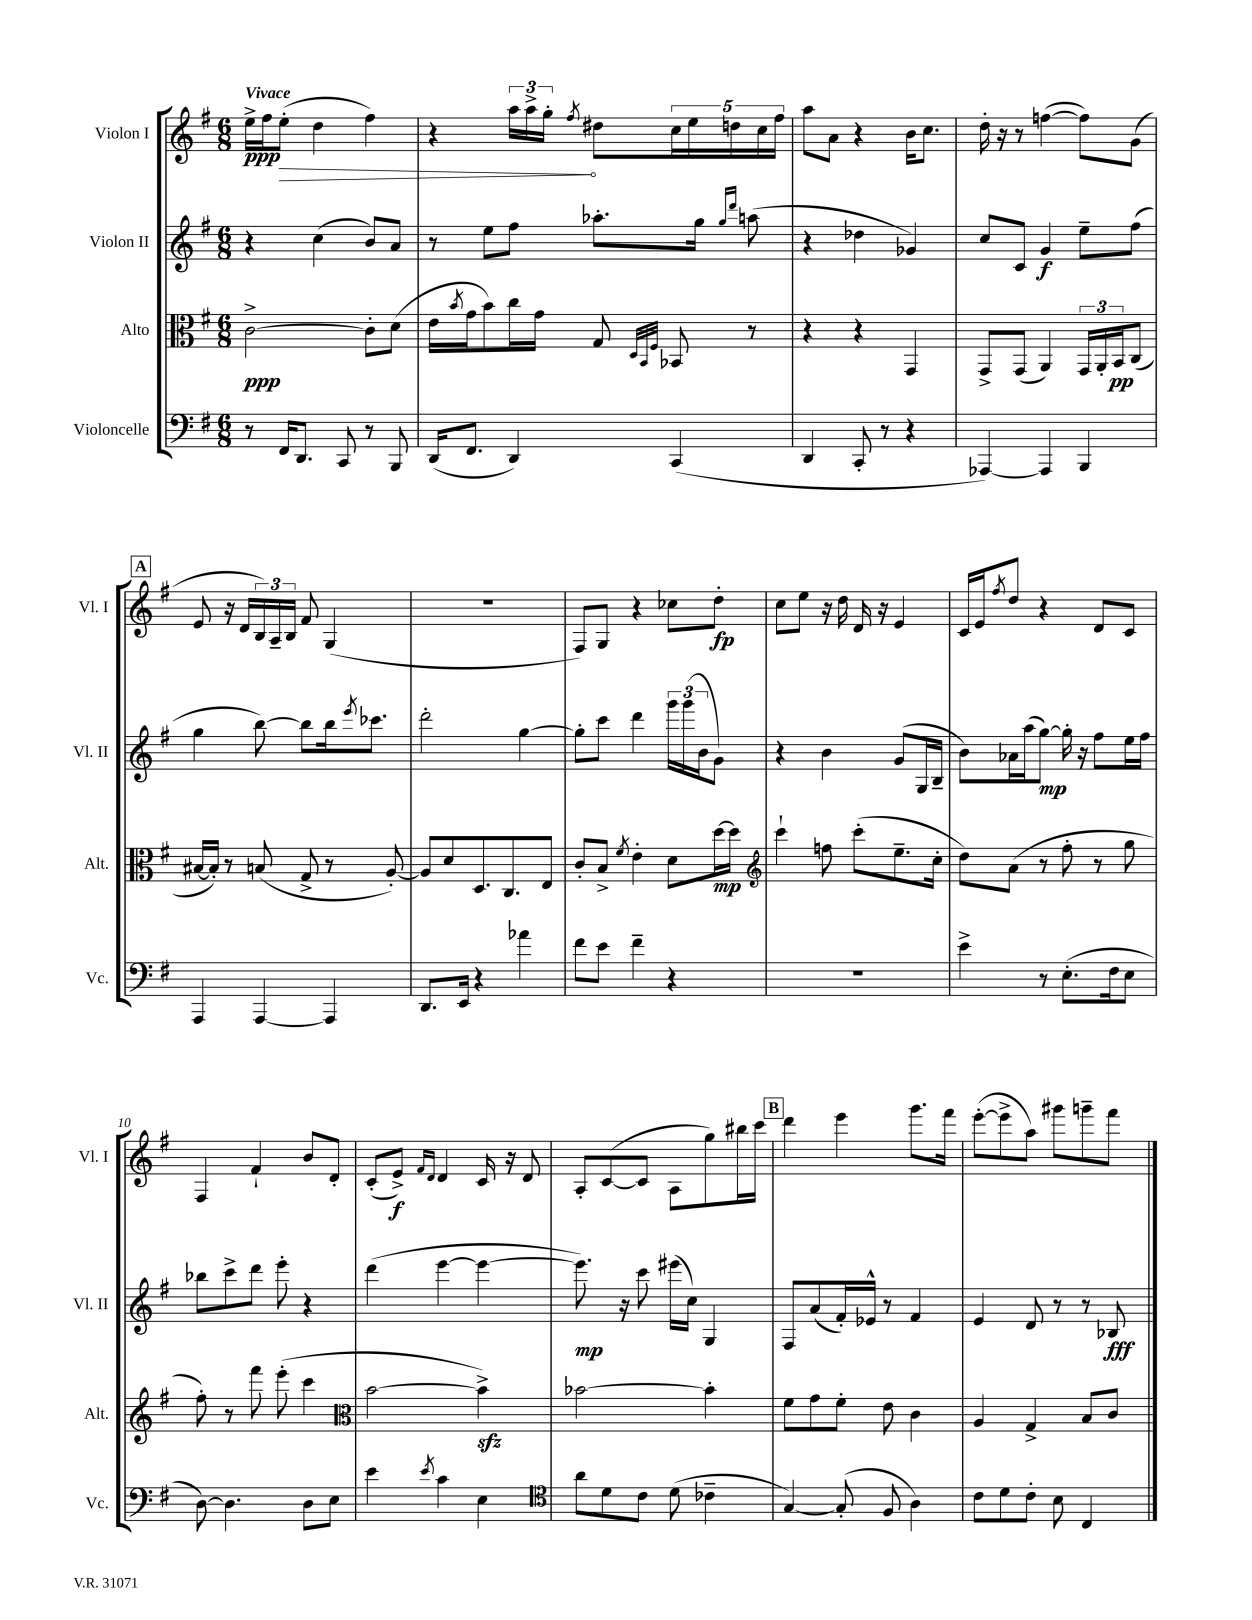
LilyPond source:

<<
\new StaffGroup <<
\new Staff = "s0" \with { instrumentName = "Violon I" shortInstrumentName = "Vl. I" } {
    \clef treble \key g \major \numericTimeSignature \time 6/8 \tempo "Vivace"
    e''16->\ppp fis''16 \once \override Hairpin.circled-tip = ##t e''8-.\>( d''4 fis''4) |
    r4 \tuplet 3/2 { a''16 a''16-> g''16-.\! } \acciaccatura { fis''8 } dis''8 \tuplet 5/4 { c''16 e''16 d''16 c''16 fis''16 } |
    a''8 a'8 r4 b'16 c''8. |
    d''16-. r16 r8 f''4~( f''8) g'8( |
    \mark \markup { \box "A" } e'8 r16 d'16 \tuplet 3/2 { b16) a16-- b16 } fis'8 g4( |
    R2. |
    fis8) g8 r4 ces''8 d''8-.\fp |
    c''8 e''8 r16 d''16 d'16 r16 e'4 |
    c'16 e'16 \acciaccatura { fis''8 } d''8 r4 d'8 c'8 |
    fis4 fis'4-! b'8 d'8-. |
    c'8-.( e'8->\f) \grace { fis'16 d'16 } d'4 c'16 r16 d'8 |
    a8-. c'8~( c'8 a8 g''8) bis''16 c'''16 |
    \mark \markup { \box "B" } d'''4 e'''4 g'''8. fis'''16 |
    e'''8~-.( e'''8-> a''8) gis'''8 g'''8-- fis'''8 \bar "|." |
}
\new Staff = "s1" \with { instrumentName = "Violon II" shortInstrumentName = "Vl. II" } {
    \clef treble \key g \major \numericTimeSignature \time 6/8
    r4 c''4( b'8) a'8 |
    r8 e''8 fis''8 aes''8.-. g''16 \grace { g''16 d'''16 } a''8( |
    r4 des''4 ges'4) |
    c''8 c'8 g'4\f e''8-- fis''8( |
    \mark \markup { \box "A" } g''4 b''8~) b''8 b''16 \acciaccatura { e'''8 } ces'''8. |
    d'''2-. g''4~ |
    g''8-. c'''8 d'''4 \tuplet 3/2 { g'''16 g'''16( b'16 } g'8) |
    r4 b'4 g'8( g16 b16-- |
    b'8) aes'16 a''16( g''8~\mp) g''16-. r16 fis''8 e''16 fis''16 |
    bes''8 c'''8-> d'''8 e'''8-. r4 |
    d'''4( e'''4~ e'''4~ |
    e'''8.\mp) r16 c'''8 eis'''16( c''16) g4 |
    \mark \markup { \box "B" } fis8 a'8( fis'16-.) ees'16-^ r8 fis'4 |
    e'4 d'8 r8 r8 bes8\fff \bar "|." |
}
\new Staff = "s2" \with { instrumentName = "Alto" shortInstrumentName = "Alt." } {
    \clef alto \key g \major \numericTimeSignature \time 6/8
    c'2~->\ppp c'8-. d'8( |
    e'16 \acciaccatura { b'8 } g'16 b'8) c''16 g'16 g8 \grace { d32 b,32 fis32 } bes,8 r8 |
    r4 r4 g,4 |
    g,8-> g,8( a,4) \tuplet 3/2 { g,16 a,16-. b,16\pp } c8( |
    \mark \markup { \box "A" } bis16~ bis16-.) r8 b8( g8-> r8 a8~-.) |
    a8 d'8 d8. c8. e8 |
    c'8-. b8-> \acciaccatura { fis'8 } e'4-. d'8 d''16~\mp d''16 |
    \clef treble c'''4-! f''8 c'''8-.( e''8.-- c''16-. |
    d''8) a'8( r8 fis''8-. r8 g''8 |
    fis''8-.) r8 fis'''8 e'''8-.( c'''4 |
    \clef alto b'2~ b'4->\sfz) |
    bes'2~ bes'4-. |
    \mark \markup { \box "B" } fis'8 g'8 fis'8-. e'8 c'4 |
    a4 g4-> b8 c'8 \bar "|." |
}
\new Staff = "s3" \with { instrumentName = "Violoncelle" shortInstrumentName = "Vc." } {
    \clef bass \key g \major \numericTimeSignature \time 6/8
    r8 fis,16 d,8. c,8 r8 b,,8 |
    d,16( fis,8. d,4) c,4( |
    d,4 c,8-. r8 r4 |
    aes,,4~) aes,,4 b,,4 |
    \mark \markup { \box "A" } a,,4 a,,4~ a,,4 |
    d,8. e,16 r4 aes'4 |
    fis'8 e'8 fis'4-- r4 |
    R2. |
    e'4-> r8 e8.-.( fis16 e8 |
    d8~) d4. d8 e8 |
    e'4 \acciaccatura { e'8 } c'4 e4 |
    \clef tenor a'8 d'8 c'8 d'8( ces'4-- |
    \mark \markup { \box "B" } g4~) g8-.( fis8 a4) |
    c'8 d'8 c'8-. b8 c4 \bar "|." |
}
>>
>>
